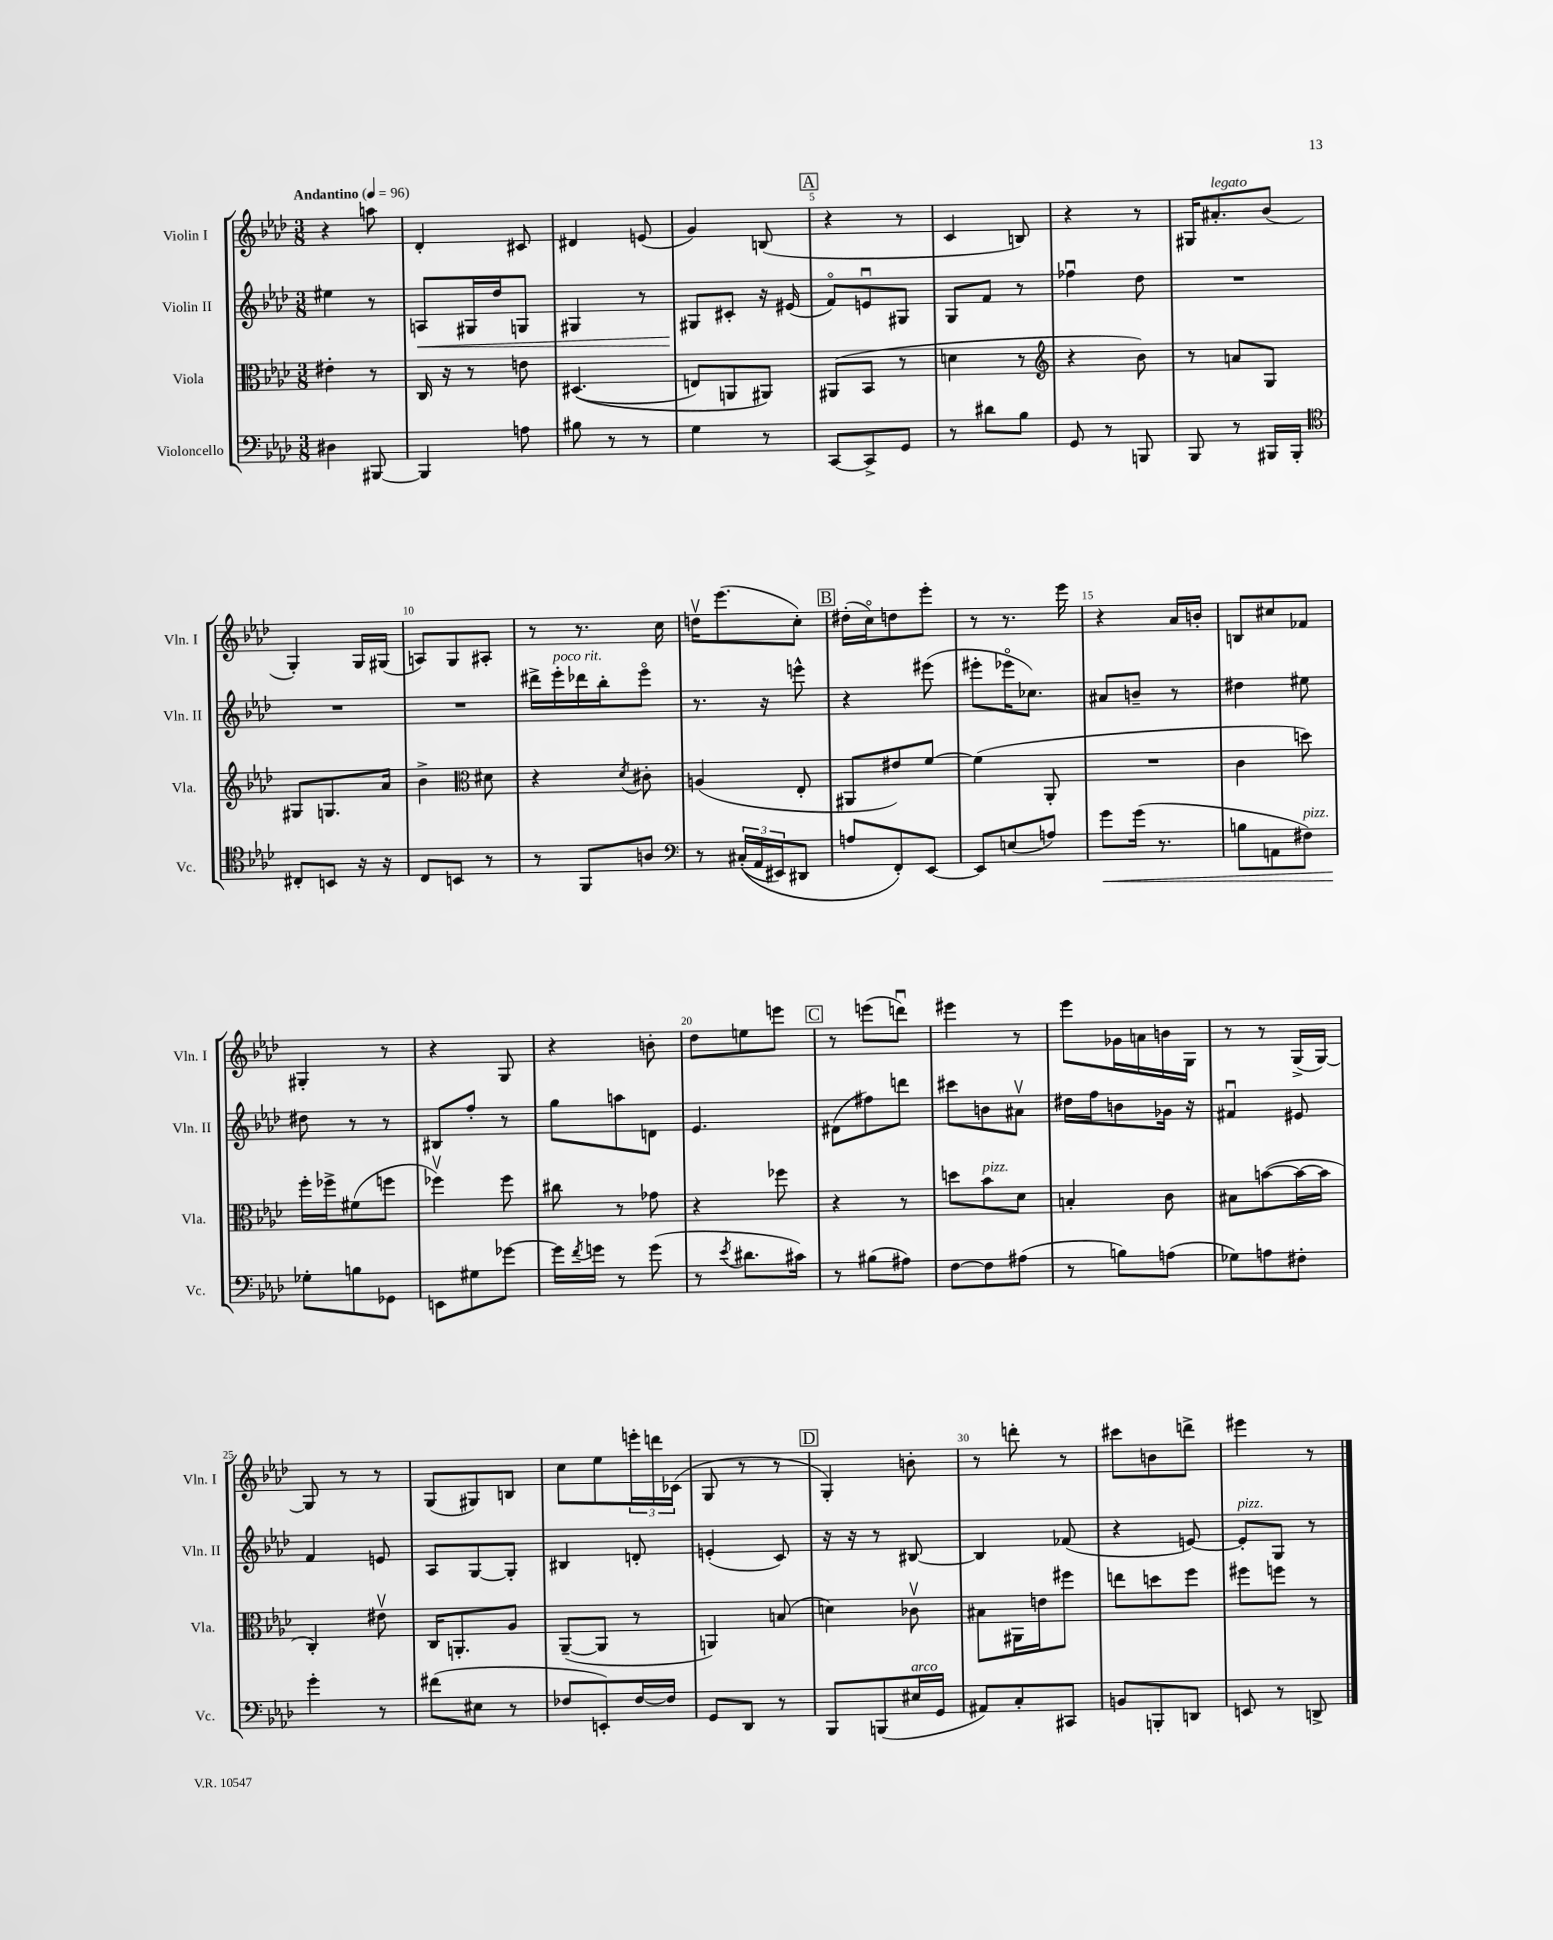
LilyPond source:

<<
\new StaffGroup <<
\new Staff = "s0" \with { instrumentName = "Violin I" shortInstrumentName = "Vln. I" } {
    \clef treble \key aes \major \numericTimeSignature \time 3/8 \tempo "Andantino" 4 = 96
    r4 a''8 |
    des'4-. cis'8 |
    dis'4 e'8( |
    g'4) b8( |
    \mark \markup { \box "A" } r4 r8 |
    c'4 b8) |
    r4 r8 |
    gis16 ais'8.-.^\markup { \italic "legato" } bes'8( |
    g4-.) g16 gis16( |
    a8) g8 ais8-. |
    r8 r8. c''16 |
    d''16\upbow ees'''8.( c''8-.) |
    \mark \markup { \box "B" } dis''16-.( c''16\flageolet) d''8 ees'''8-. |
    r8 r8. ees'''16 |
    r4 aes'16 b'16-. |
    b8 cis''8 fes'8 |
    gis4-. r8 |
    r4 g8 |
    r4 b'8-. |
    des''8 e''8 e'''8 |
    \mark \markup { \box "C" } r8 e'''8( d'''8\downbow) |
    eis'''4 r8 |
    ees'''8 ges'16 a'16 b'16 g16 |
    r8 r8 g16->( g16~) |
    g8 r8 r8 |
    g8( gis8) b8 |
    c''8 ees''8 \tuplet 3/2 { e'''16-. d'''16 ces'16( } |
    g8 r8 r8 |
    \mark \markup { \box "D" } g4-.) b'8-. |
    r8 d'''8-. r8 |
    cis'''8 b'8 d'''8-> |
    eis'''4 r8 \bar "|." |
}
\new Staff = "s1" \with { instrumentName = "Violin II" shortInstrumentName = "Vln. II" } {
    \clef treble \key aes \major \numericTimeSignature \time 3/8
    eis''4 r8 |
    a8\< gis16 des''16 g8 |
    gis4 r8 |
    gis8\! cis'8-. r16 eis'16( |
    \mark \markup { \box "A" } f'8\flageolet) e'8\downbow gis8 |
    g8 f'8 r8 |
    fes''4\downbow des''8 |
    R4. |
    R4. |
    R4. |
    dis'''16-> ees'''16-.^\markup { \italic "poco rit." } des'''16 bes''16-. ees'''8\flageolet |
    r8. r16 e'''8-^ |
    \mark \markup { \box "B" } r4 eis'''8( |
    eis'''8-. ees'''16\flageolet ces''8.) |
    ais'8 b'8-- r8 |
    dis''4 eis''8 |
    dis''8 r8 r8 |
    bis8 f''8-. r8 |
    g''8 a''8 d'8 |
    ees'4. |
    \mark \markup { \box "C" } dis'8( fis''8) d'''8 |
    cis'''8 b'8 ais'8\upbow |
    dis''16 f''16 b'8 ges'16 r16 |
    fis'4\downbow eis'8 |
    f'4 e'8 |
    aes8 g8~ g8-. |
    bis4 d'8-. |
    e'4-.( c'8) |
    \mark \markup { \box "D" } r16 r16 r8 bis8~ |
    bis4 fes'8( |
    r4 e'8~) |
    e'8-.^\markup { \italic "pizz." } g8 r8 \bar "|." |
}
\new Staff = "s2" \with { instrumentName = "Viola" shortInstrumentName = "Vla." } {
    \clef alto \key aes \major \numericTimeSignature \time 3/8
    eis'4-. r8 |
    c16 r16 r8 e'8 |
    dis4.(\( |
    e8) a,8 ais,8\) |
    \mark \markup { \box "A" } ais,8( bes,8 r8 |
    d'4 r8 |
    \clef treble r4 bes'8) |
    r8 a'8 g8 |
    gis8 g8. aes'16 |
    bes'4-> \clef alto dis'8 |
    r4 \acciaccatura { des'8 } cis'8-. |
    a4( ees8-. |
    \mark \markup { \box "B" } ais,8 eis'8) f'8~ |
    f'4( aes,8-. |
    R4. |
    c'4 d''8) |
    f''16-. fes''16-> fis'8( f''8 |
    fes''4\upbow) fes''8 |
    cis''8 r8 ges'8 |
    r4 fes''8 |
    \mark \markup { \box "C" } r4 r8 |
    d''8 bes'8^\markup { \italic "pizz." } des'8 |
    b4-. c'8 |
    bis8 b'8~( b'16~ b'16 |
    c4-.) eis'8\upbow |
    c16 a,8.-. aes8 |
    aes,8~--( aes,8 r8 |
    a,4) b8( |
    \mark \markup { \box "D" } d'4) ces'8\upbow |
    bis8 ais,16 e'16 fis''8 |
    e''8 d''8 f''8 |
    fis''8 f''8 r8 \bar "|." |
}
\new Staff = "s3" \with { instrumentName = "Violoncello" shortInstrumentName = "Vc." } {
    \clef bass \key aes \major \numericTimeSignature \time 3/8
    dis4 bis,,8~ |
    bis,,4 a8 |
    bis8 r8 r8 |
    g4 r8 |
    \mark \markup { \box "A" } c,8~ c,8-> g,8 |
    r8 dis'8 bes8 |
    g,8 r8 b,,8 |
    bes,,8 r8 bis,,16 bis,,16-. |
    \clef tenor cis8-. b,8 r16 r16 |
    c8 b,8 r8 |
    r8 f,8 a8 |
    \clef bass r8 \tuplet 3/2 { cis16-.(\( aes,16 eis,16) } dis,8 |
    \mark \markup { \box "B" } a8 f,8-.\) ees,8~ |
    ees,8 e8( a8) |
    g'8\< g'16( r8. |
    b8 a,8 fis8^\markup { \italic "pizz." }) |
    ges8-.\! b8 ges,8 |
    e,8 gis8 ges'8~ |
    ges'16 \acciaccatura { f'8 } g'16 r8 g'8( |
    r8 \acciaccatura { ees'8 } dis'8. cis'16) |
    \mark \markup { \box "C" } r8 bis8( ais8) |
    f8~ f8 ais8( |
    r8 b8) a8( |
    ges8) a8 fis8-. |
    g'4-. r8 |
    fis'8( eis8 r8 |
    fes8 e,8-.) fes16~ fes16 |
    g,8 des,8 r8 |
    \mark \markup { \box "D" } bes,,8 b,,8( eis16^\markup { \italic "arco" } g,16 |
    ais,8) c8-. cis,8 |
    b,8 b,,8-. d,8 |
    e,8 r8 d,8-> \bar "|." |
}
>>
>>
\layout { \context { \Score \override BarNumber.break-visibility = ##(#f #t #t) barNumberVisibility = #(every-nth-bar-number-visible 5) } }
